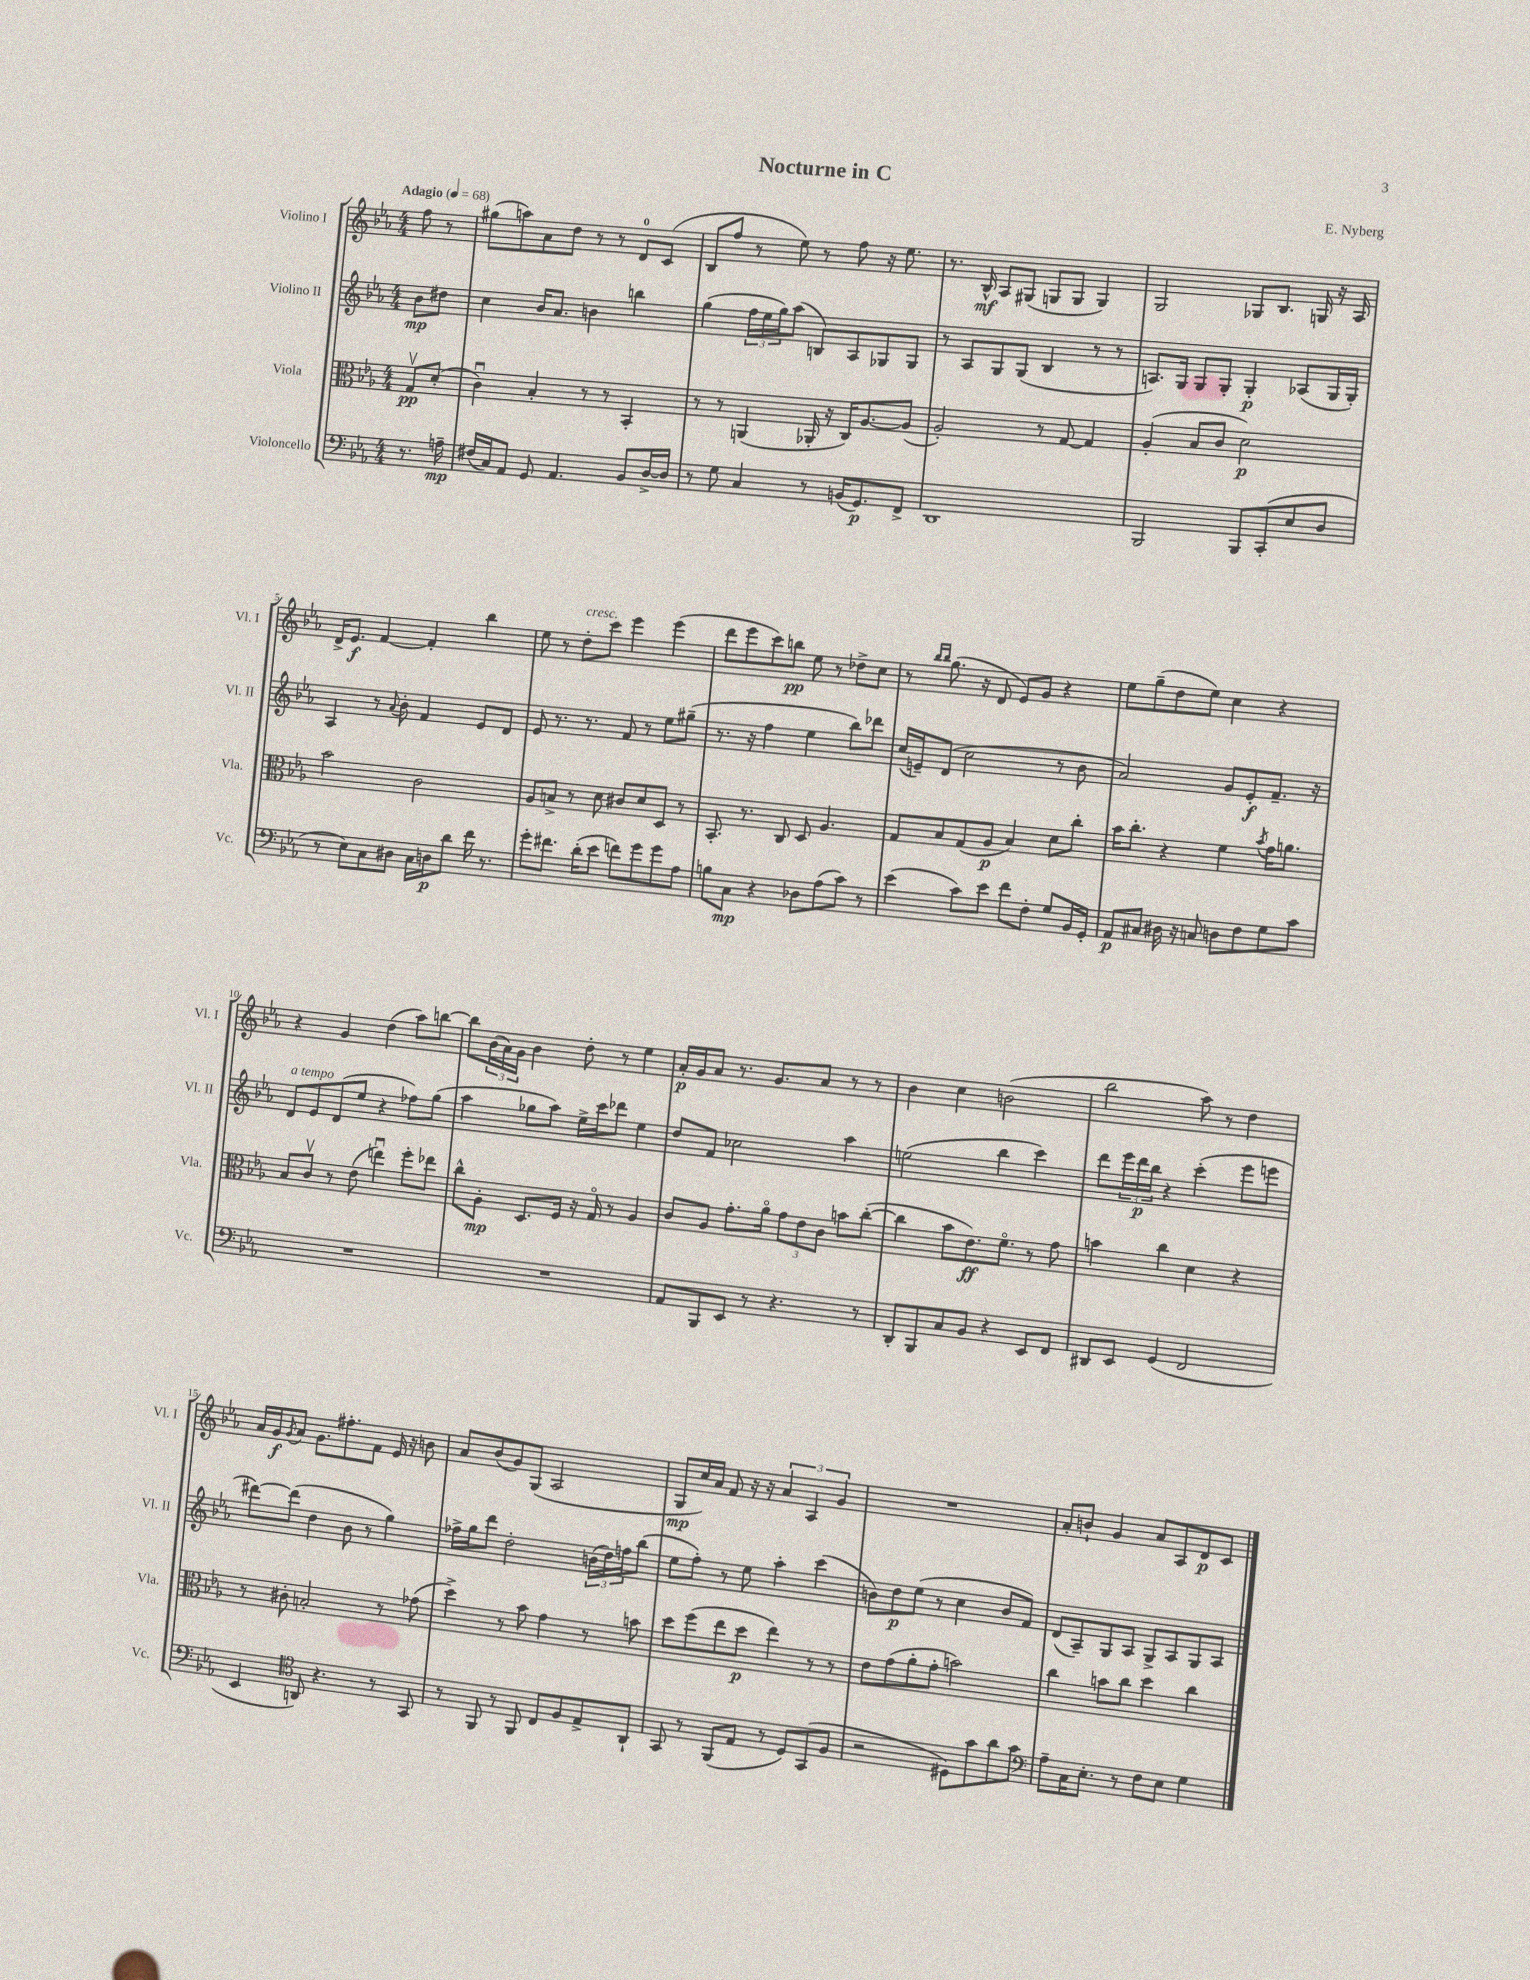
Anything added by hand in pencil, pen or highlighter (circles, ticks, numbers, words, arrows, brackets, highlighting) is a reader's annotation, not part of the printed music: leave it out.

**kern	**kern	**kern	**kern
*staff4	*staff3	*staff2	*staff1
*clefF4	*clefC3	*clefG2	*clefG2
*k[b-e-a-]	*k[b-e-a-]	*k[b-e-a-]	*k[b-e-a-]
*M4/4	*M4/4	*M4/4	*M4/4
*MM68	*MM68	*MM68	*MM68
8.r	8Gv	8b-	8ff
.	(8d'	8dd#	8r
16A~	.	.	.
=	=	=	=
(16F#	4cu)	4cc	(8gg#
16C)	.	.	.
8AA-	.	.	8aa)
8GG	4B-'	16b-	8a-
.	.	8.a-	.
4.AA-	.	.	8dd
.	8r	4b	8r
.	8r	.	8r
8BB-	4BB-'	4bb	8d
[16D^	.	.	(8c
16D]	.	.	.
=	=	=	=
8r	8r	(4gg	8B-
8G	8r	.	8ff
4C	(4AA	24ff	8r
.	.	24ee-	.
.	.	24gg)	.
.	.	(8aa-	8ee-)
8r	16AA-'	8B)	8r
.	16r	.	.
(16BB	16C)	8A-	8ff
8.GG)	[8.A-	.	.
.	.	8G-	16r
.	.	.	8.ee-
8FF^	(8A-]	8G-	.
=	=	=	=
1DD	2A-')	8r	8.r
.	.	8A-	.
.	.	.	16B-^^
.	.	8G	8A-
.	.	(8G	(8G#
.	8r	4B-	8G
.	[8G	.	8G
.	4G]	8r	4G)
.	.	8r	.
=	=	=	=
2BBB-	(4A-'	8.A)	2G
.	.	16G	.
.	8B-	8G	.
.	8c	8G'	.
8BBB-	2d)	4G'	8G-
(8CC'	.	.	8.B-
8E-	.	(8A-	.
.	.	.	16G
8D	.	16G	16r
.	.	16G')	16A-
=	=	=	=
8r	2b-	4A-	16d^
.	.	.	8.e-
8E-)	.	.	.
8C	.	8r	[4f
.	.	8qqa-	.
8D#	.	8b-'	.
16C	2c	4f	4f']
16D	.	.	.
8d	.	.	.
16f	.	8e-	4bb-
8.r	.	.	.
.	.	8d	.
=	=	=	=
8g'	8A-	8e-	8ee-
8.f#	8B^	8.r	8r
.	8r	.	8dd'
(16d'	.	8.r	.
8e-	8d	.	8ccc
8f)	8c#	8f	4eee-
8g	8d	8r	.
8g	8D	8ee-	(4eee-
8A-	8r	(8gg#~	.
=	=	=	=
8B	8.BB-'	8.r	8ddd
8C	.	.	8eee-
.	8.r	16r	.
4r	.	4ff	8ccc)
.	8C	.	8bb
8D-	8D	4ee-	8ee-
(8A-	4.A-	.	8r
8c)	.	8bb-)	8dd-^
8r	.	8ddd-	8cc
=	=	=	=
(4e-	8G	(16cc	8r
.	.	16e~)	.
.	.	.	16qqbb-
.	.	.	16qqbb-
.	8B-	(8d	(8.gg
8c)	(8G	2cc	.
.	.	.	16r
8e-	8A-	.	8d
8f	4B-)	.	8e-)
8F'	.	.	8g
8G	8d	8r	4r
16BB-	8cc'	8b-	.
16GG'	.	.	.
=	=	=	=
8AA-	16b-	2a-)	8ee-
.	8.cc'	.	.
8C#	.	.	(8gg~
16D#	4r	.	8dd
16r	.	.	.
8C	.	.	8ee-)
8D	4f	8g	4cc
8F	.	8e-'	.
.	8qb-	.	.
8G	16g	8.f~	4r
.	8.a	.	.
8c	.	.	.
.	.	16r	.
=	=	=	=
1r	8B-	8d	4r
.	8cv	8e-	.
.	8r	(8d	4g
.	(8e-	8ee-	.
.	4eeu)	4r	(4dd
.	8ff'	8ff-)	8aa-)
.	8ee-	(8gg	[8bb
=	=	=	=
1r	8cc^^	4aa-	8bb]
.	8A-'	.	(24b-
.	.	.	24a-)
.	.	.	24g
.	8.D	8gg-	4b-
.	.	8aa-)	.
.	16F	.	.
.	16r	16ee-^	8dd'
.	16Go	16ccc	.
.	8r	8ddd-	8r
.	4A-	4ee-	4ee-
=	=	=	=
8AA-	8c	8dd	16a-'
.	.	.	16g
8BBB-	8A-	8f	8a-
8EE-	8.g'	2cc-	8.r
8r	.	.	.
.	16a-o	.	8.g
4.r	12g	.	.
.	12e-	.	.
.	.	.	8a-
.	12c	.	.
.	8b	4aa-	8r
8r	([8cc'	.	8r
=	=	=	=
8DD'	4cc]	(2ee	4b-
8BBB-	.	.	.
8C	8b-	.	4cc
8BB-	8.e-)	.	.
4r	.	4bb-	(2b
.	8.fo	.	.
8EE-	8r	4ccc)	.
8FF	8g	.	.
=	=	=	=
8DD#	4b	8ddd	2bb-
8EE-	.	24eee-	.
.	.	24ddd	.
.	.	24bb-	.
(4GG	4cc	4r	.
2FF	4d	(4ccc'	8aa-)
.	.	.	8r
.	4r	8eee-	4dd
.	.	8eee	.
=	=	=	=
4EE-	8r	[8ddd#)	16a-
.	.	.	16g
.	.	.	8qg
.	8c#'	(8ddd#]	8a-
*clefC4	*	*	*
8AA)	2B'	4dd	8.g
4.r	.	.	.
.	.	.	8.ff#'
.	.	8b-	.
.	.	8r	8f
8r	8r	4gg)	16e-
.	.	.	16r
8GG	(8g-	.	8b
=	=	=	=
8r	4dd^)	16ff-^	8a-
.	.	16gg	.
8FF	.	8ddd	(8b-
8r	8r	2dd'	8g)
8FF	8b-	.	(8G
8C	4g	.	2A-
8F	.	.	.
8E-^	8r	(24b	.
.	.	24dd)	.
.	.	24ff	.
8AA-`	8b	(8bb-	.
=	=	=	=
8GG	8dd	8ee-	8G
8r	(8ff	8ff')	16cc)
.	.	.	16a-
(8FF	8ee-	8r	8f
8E-	8dd	8ee-	16r
.	.	.	16r
8r	4ee-)	4aa-'	6a-
8D)	.	.	.
.	.	.	6A-
(8GG	8r	(4ccc	.
.	.	.	6g
8F	8r	.	.
=	=	=	=
2r	8e-	8b)	1r
.	(8g	8dd	.
.	8a-'	(8ee-	.
.	8g'	8r	.
8D#)	2b)	4cc	.
8g	.	.	.
8a-	.	8b	.
8g	.	8f)	.
=	=	=	=
*clefF4	*	*	*
8A-~	4cc	(8d	8a-'
16C	.	8A-~)	8b`
8.E-'	.	.	.
.	8b	8G	4g
8r	8cc	8A-	.
8F	4dd	8G^	8a-
8E-	.	8A-	8A-
4G	4cc	8G	8d
.	.	8A-	8c
==	==	==	==
*-	*-	*-	*-
